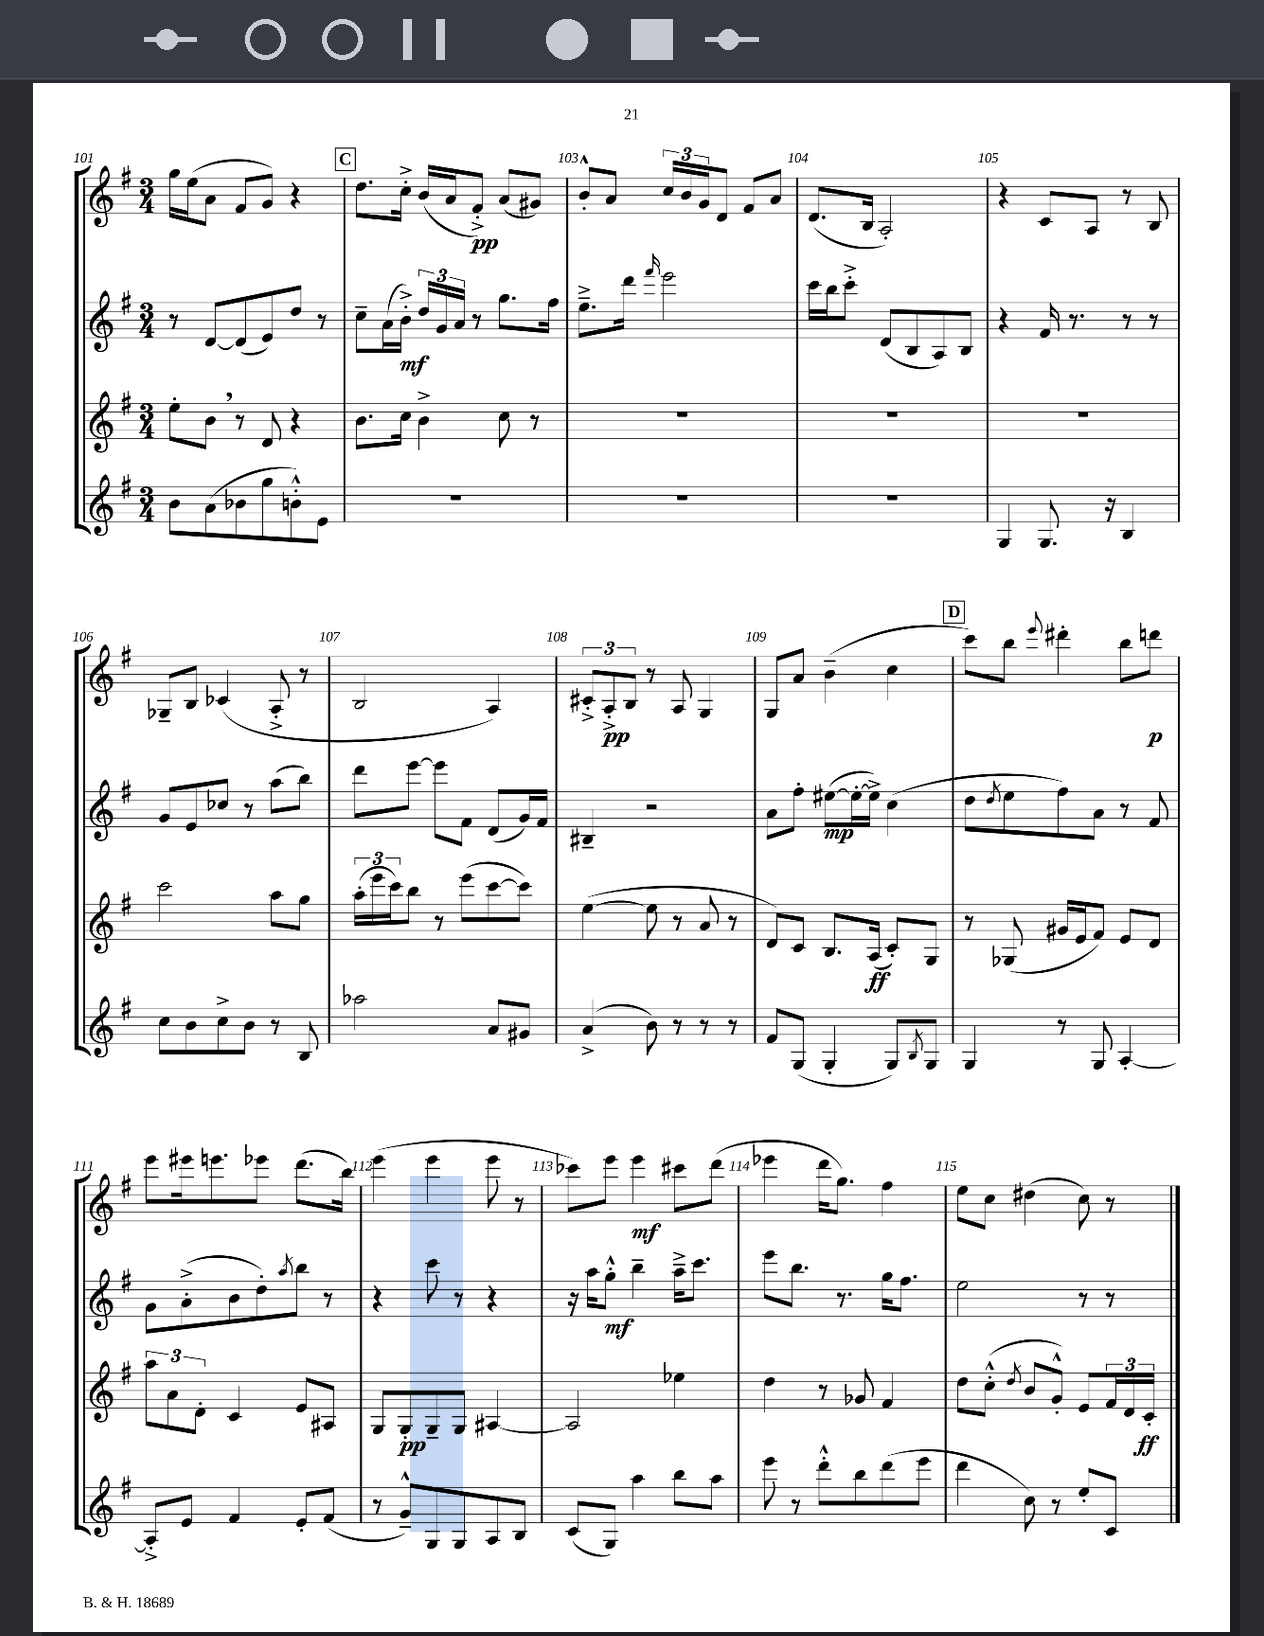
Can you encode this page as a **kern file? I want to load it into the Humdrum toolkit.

**kern	**kern	**kern	**kern
*staff4	*staff3	*staff2	*staff1
*clefG2	*clefG2	*clefG2	*clefG2
*k[f#]	*k[f#]	*k[f#]	*k[f#]
*M3/4	*M3/4	*M3/4	*M3/4
8b	8ee'	8r	16gg
.	.	.	(16ee
(8a	8b	[8d	8a
8b-	8r	(8d]	8f#
8gg	8d	8e)	8g)
8b'^^)	4r	8dd	4r
8e	.	8r	.
=	=	=	=
2.r	8.b	8cc~	8.dd
.	.	(16a	.
.	16cc	16b'^)	16cc'^
.	4b^	24dd	(16b
.	.	24g	.
.	.	.	16a
.	.	24a	.
.	.	8r	8f#'^)
.	8cc	8.gg	(8a
.	8r	.	8g#)
.	.	16ff#	.
=	=	=	=
2.r	2.r	8.ee~^	8b'^^
.	.	.	8a
.	.	16ddd	.
.	.	16qqfff#	.
.	.	2eee	24cc
.	.	.	24b
.	.	.	24g
.	.	.	8d
.	.	.	8f#
.	.	.	8a
=	=	=	=
2.r	2.r	16ccc	(8.d
.	.	16bb	.
.	.	8ccc'^	.
.	.	.	16B
.	.	(8d	2A')
.	.	8B	.
.	.	8A)	.
.	.	8B	.
=	=	=	=
4G	2.r	4r	4r
8.G	.	16f#	8c
.	.	8.r	.
.	.	.	8A
16r	.	.	.
4B	.	8r	8r
.	.	8r	8B
=	=	=	=
8cc	2ccc	8g	8G-~
8b	.	8e	8B
8cc^	.	8cc-	(4c-
8b	.	8r	.
8r	8aa	(8aa	8A'^
8B	8gg	8bb)	8r
=	=	=	=
2aa-	(24aa'	8ddd	2B
.	24eee	.	.
.	24ccc)	.	.
.	8bb	[8eee	.
.	8r	8eee]	.
.	(8eee	8f#	.
8a	[8ccc	(8d	4A)
8g#	8ccc])	16g)	.
.	.	16f#	.
=	=	=	=
(4a^	([4ee	4B#~	12c#'^
.	.	.	12A'^
.	.	.	12B
8b)	8ee]	2r	8r
8r	8r	.	8A
8r	8a	.	4G
8r	8r	.	.
=	=	=	=
8f#	8d)	8a	8G
(8G	8c	8ff#'	8a
4G'	8.B	([8ee#	(4b~
.	.	16ee#'_	.
.	(16A	16ee#^])	.
8G)	8c')	(4cc	4cc
8qB	.	.	.
8G	8G	.	.
=	=	=	=
4G	8r	8dd	8ccc)
.	.	8qdd	.
.	(8G-	8ee	8bb
.	.	.	8qqeee
8r	16g#	8ff#)	4ddd#'
.	16e	.	.
8G	8f#)	8a	.
[4A'	8e	8r	8bb
.	8d	8f#	8ddd
=	=	=	=
8A'^]	12aa	8g	8eee
.	12a	.	.
8e	.	(8a'^	16eee#
.	12d'	.	.
.	.	.	8.eee
4f#	4c	8b	.
.	.	8dd')	8eee-
.	.	8qaa	.
8e'	8e	8bb	(8.ddd
(8f#	8A#	8r	.
.	.	.	16bb)
=	=	=	=
8r	8G	4r	(4eee
8g~^^)	8G'	.	.
8G	8G~	8ccc	4eee
8G	8G	8r	.
8A	[4A#	4r	8eee
8B	.	.	8r
=	=	=	=
(8c	2A#]	16r	8ccc-)
.	.	16aa	.
8G)	.	8gg'^^	8eee
4aa	.	4bb~	4eee
8bb	4ee-	16aa~^	8ccc#
.	.	8.ccc	.
8aa	.	.	(8ddd
=	=	=	=
8eee	4dd	8eee	4eee-
8r	.	8.bb	.
8ddd'^^	8r	.	16ddd
.	.	8.r	8.gg)
8bb	8g-	.	.
(8ddd	4f#	16gg	4ff#
.	.	8.ff#	.
8eee	.	.	.
=	=	=	=
4ddd	8dd	2ee	8ee
.	(8cc'^^	.	8cc
.	8qdd	.	.
8cc)	8b	.	(4dd#
8r	8g'^^)	.	.
8ee'	8e	8r	8cc)
8c	24f#	8r	8r
.	24d	.	.
.	24c'	.	.
==	==	==	==
*-	*-	*-	*-
